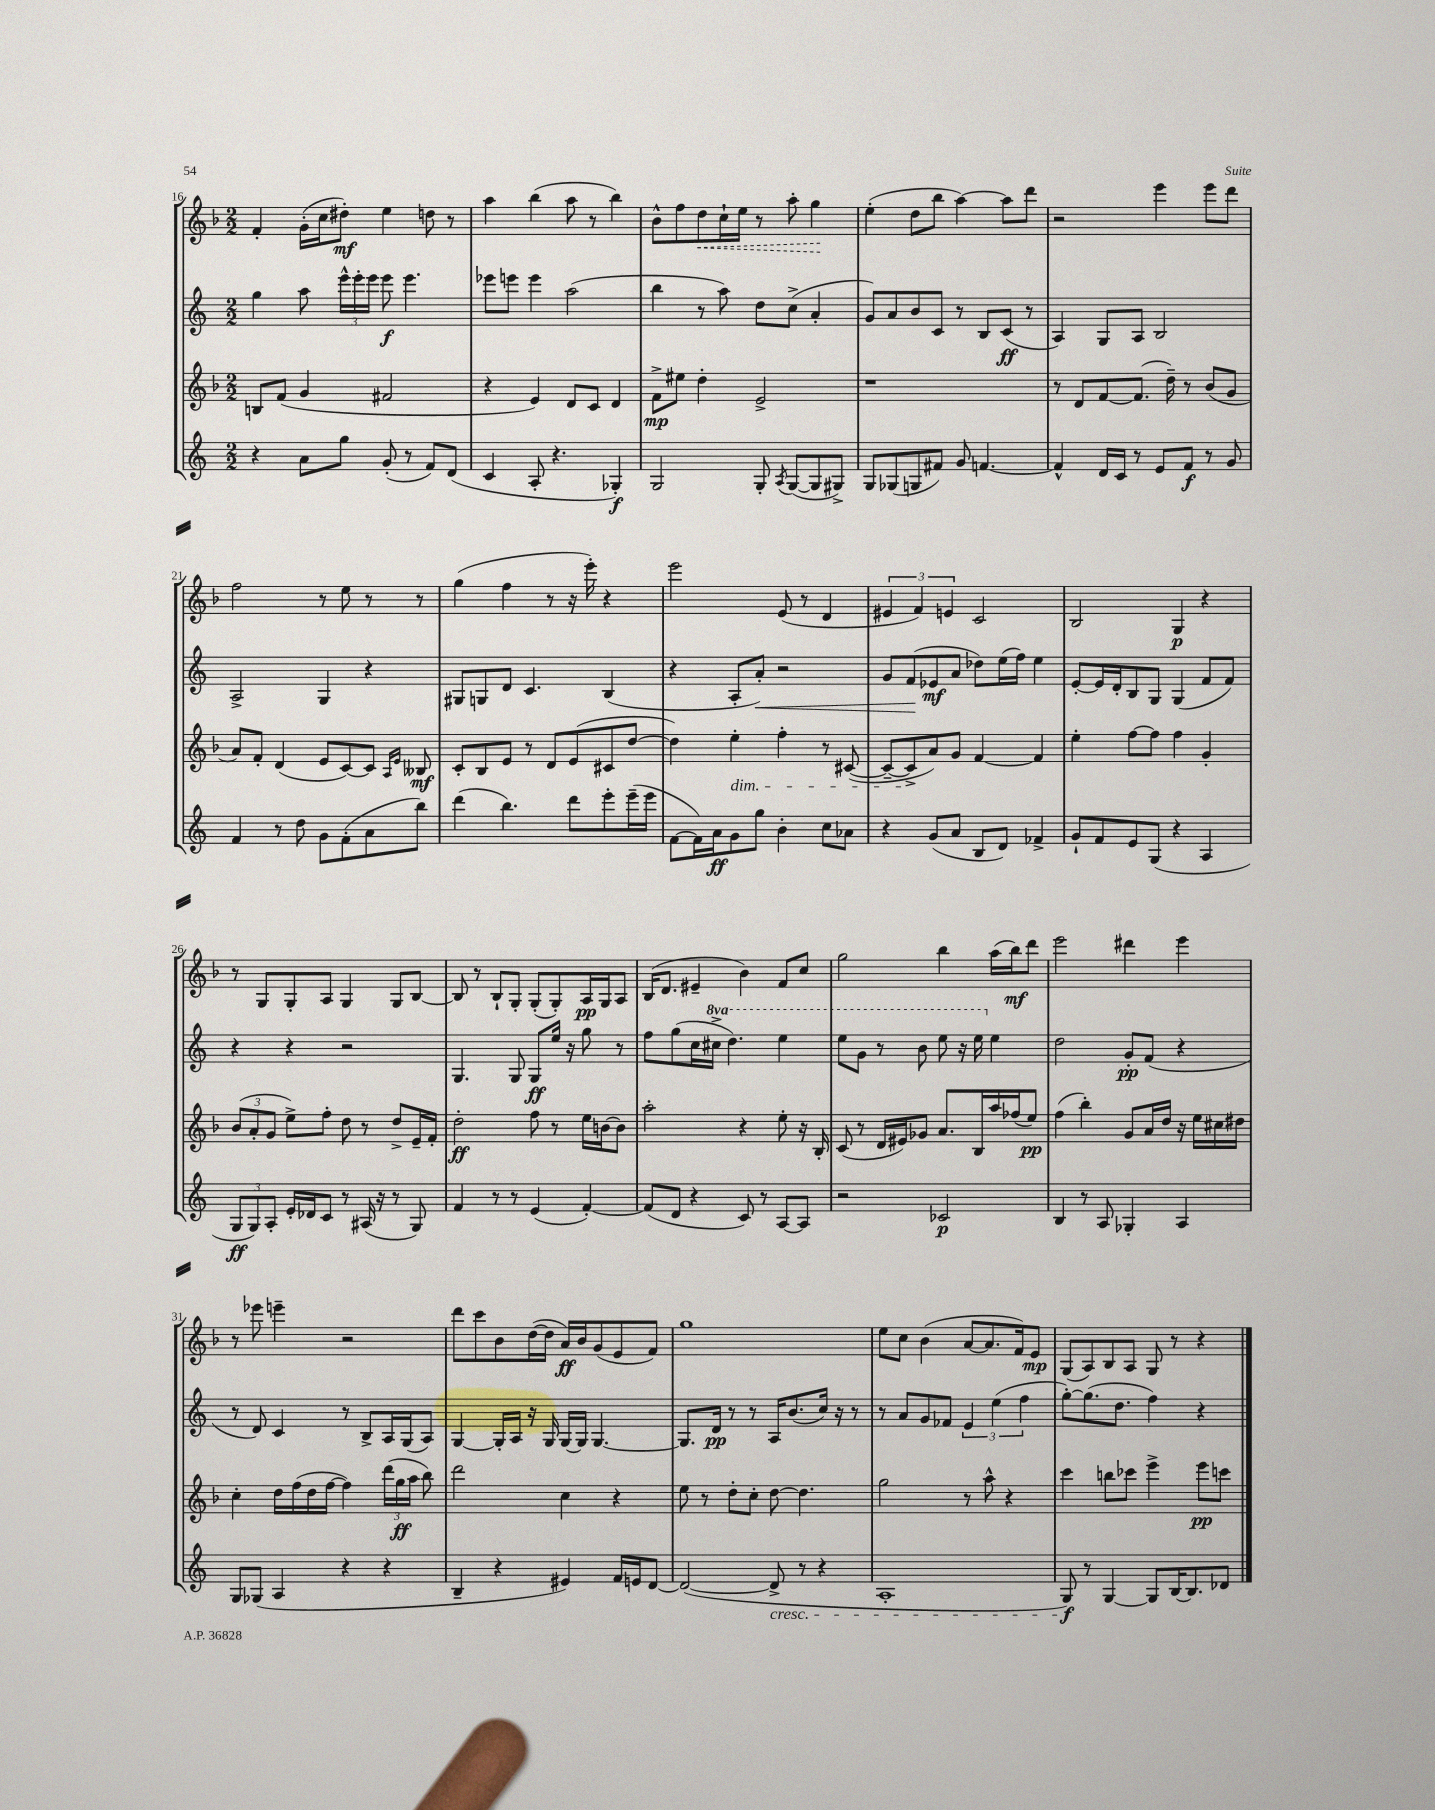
<<
\new StaffGroup <<
\new Staff = "s0" {
    \clef treble \key f \major \numericTimeSignature \time 2/2
    \autoBeamOff f'4-. g'16[-.( c''16 dis''8]-.\mf) e''4 d''8 r8 |
    a''4 bes''4( a''8 r8 bes''4) |
    bes'8[-^ f''8 \once \override Hairpin.style = #'dashed-line d''8\< c''16-! e''16] r8 a''8-. g''4\! |
    e''4-.( d''8[ bes''8] a''4~) a''8[ d'''8] |
    r2 e'''4 e'''8[ d'''8] |
    f''2 r8 e''8 r8 r8 |
    g''4( f''4 r8 r16 e'''16-.) r4 |
    e'''2 e'8( r8 d'4 |
    \tuplet 3/2 { eis'4 f'4) e'4 } c'2 |
    bes2 g4\p r4 |
    r8 g8[ g8-. a8] g4 g8[ bes8]~ |
    bes8 r8 bes8[-! g8]-. g8[-.( g8-.) a16\pp g16 a8] |
    bes16[( d'8.] eis'4-- bes'4) f'8[ c''8] |
    g''2 bes''4 a''16[( bes''16\mf) d'''8] |
    e'''2 dis'''4 e'''4 |
    r8 ees'''8 e'''4-- r2 |
    d'''8[ c'''8 bes'8 d''16~( d''16] a'16[\ff) bes'16 g'8( e'8 f'8]) |
    g''1 |
    e''8[ c''8] bes'4( a'8[~ a'8. f'16) e'8]\mp |
    g8[( a8) bes8 a8] g8 r8 r4 \bar "|." |
}
\new Staff = "s1" {
    \clef treble \key c \major \numericTimeSignature \time 2/2 \set Staff.ottavationMarkups = #ottavation-simple-ordinals
    \autoBeamOff g''4 a''8 \tuplet 3/2 { e'''16[-^ e'''16-. e'''16] } e'''8\f e'''4. |
    ees'''8[ e'''8] e'''4 a''2( |
    b''4 r8 a''8) d''8[ c''8]->( a'4-. |
    g'8[) a'8 b'8 c'8] r8 b8[ c'8]\ff( r8 |
    a4) g8[ a8] b2 |
    a2-> g4 r4 |
    gis8[ g8 d'8] c'4. b4( |
    r4 a8[-. a'8]-.\<) r2 |
    g'8[ f'8\!( ees'8\mf a'8] des''8[) e''16( f''16]) e''4 |
    e'8[~-. e'16 d'16-. b8 g8] g4( f'8[ f'8]) |
    r4 r4 r2 |
    g4. g8 g8[\ff e''16] r16 g''8 r8 |
    f''8[ g''8( c''16 \ottava #1 cis'''16]-> d'''4.) e'''4 |
    e'''8[ g''8] r8 b''8 e'''8 r16 e'''16 \ottava #0 e''4 |
    d''2 g'8[-.\pp f'8]( r4 |
    r8 d'8) c'4 r8 b8[-> a16 g16( a8]) |
    g4~ g16[-. a16] r16 g16 g16[~ g16] g4.~ |
    g8.[ d'16]\pp r8 r8 a16[ b'8.( c''16]) r16 r8 |
    r8 a'8[ g'8 fes'8] \tuplet 3/2 { e'4 e''4( f''4 } |
    g''8[~-.) g''8.( d''8.] f''4) r4 \bar "|." |
}
\new Staff = "s2" {
    \clef treble \key f \major \numericTimeSignature \time 2/2
    \autoBeamOff b8[ f'8]( g'4 fis'2 |
    r4 e'4) d'8[ c'8] d'4 |
    f'8[->\mp eis''8] d''4-. e'2-> |
    r1 |
    r8 d'8[ f'8~ f'8.]( d''16--) r8 bes'8[( g'8] |
    a'8[) f'8]-. d'4( e'8[ c'8~) c'8] \grace { a16[ e'16] } beses8\mf |
    c'8[-. bes8 e'8] r8 d'8[ e'8( cis'8 d''8]~ |
    d''4) e''4-.\dim f''4-. r8 cis'8~( |
    cis'8[~-- cis'8->\! a'8) g'8] f'4~ f'4 |
    e''4-. f''8[~ f''8] f''4 g'4-. |
    \tuplet 3/2 { bes'8[( a'8-. g'8] } e''8[->) f''8]-. d''8 r8 d''8[-> e'16-- f'16]-. |
    d''2-.\ff f''8 r8 e''16[ b'16~ b'8] |
    a''2-. r4 e''8-. r16 bes16-. |
    c'8( r8 d'16[ eis'16) ges'8] a'8.[ bes16 a''16 fes''16( e''8]\pp) |
    f''4( bes''4-.) g'8[ a'16 d''16] r16 e''16[ cis''16 dis''16] |
    c''4-. d''16[ f''16( d''16 f''16]~ f''4) \tuplet 3/2 { d'''16[( g''16\ff a''16] } bes''8) |
    d'''2 c''4 r4 |
    e''8 r8 d''8[-. c''8]-. d''8~ d''4. |
    g''2 r8 a''8-^ r4 |
    c'''4 b''8[ ces'''8] e'''4-> e'''8[\pp c'''8] \bar "|." |
}
\new Staff = "s3" {
    \clef treble \key c \major \numericTimeSignature \time 2/2
    \autoBeamOff r4 a'8[ g''8] g'8-.( r8 f'8[) d'8]( |
    c'4 a8-. r4. ges4-.\f) |
    g2 g8-. \acciaccatura { a8 } g8[~( g8 gis8]->) |
    g8[ ges8( g8 fis'8]) g'8 f'4.~ |
    f'4-^ d'16[ c'16] r8 e'8[ f'8]\f r8 g'8 |
    f'4 r8 d''8 g'8[ f'8-.( a'8 b''8]) |
    d'''4( b''4.) d'''8[ e'''8-. e'''16--( e'''16] |
    f'8[~ f'16) a'16\ff g'8 g''8] b'4-. c''8[ aes'8] |
    r4 g'8[( a'8] b8[ d'8]) fes'4-> |
    g'8[-! f'8 e'8 g8]( r4 a4 |
    \tuplet 3/2 { g8[\ff g8) a8]-. } e'16[-. des'16 c'8] r8 ais16( r16 r8 g8) |
    f'4 r8 r8 e'4( f'4~-.) |
    f'8[( d'8] r4 c'8) r8 a8[~ a8] |
    r2 ces'2\p |
    b4 r8 a8 ges4-. a4 |
    g8[ ges8]( a4 r4 r4 |
    b4-- r4 eis'4) f'16[ e'16 d'8]~ |
    d'2~( d'8->\cresc r8 r4 |
    a1-. |
    g8\f\!) r8 g4~ g8[ b16~ b8. des'8] \bar "|." |
}
>>
>>
\layout { \context { \Score currentBarNumber = #16 } }
